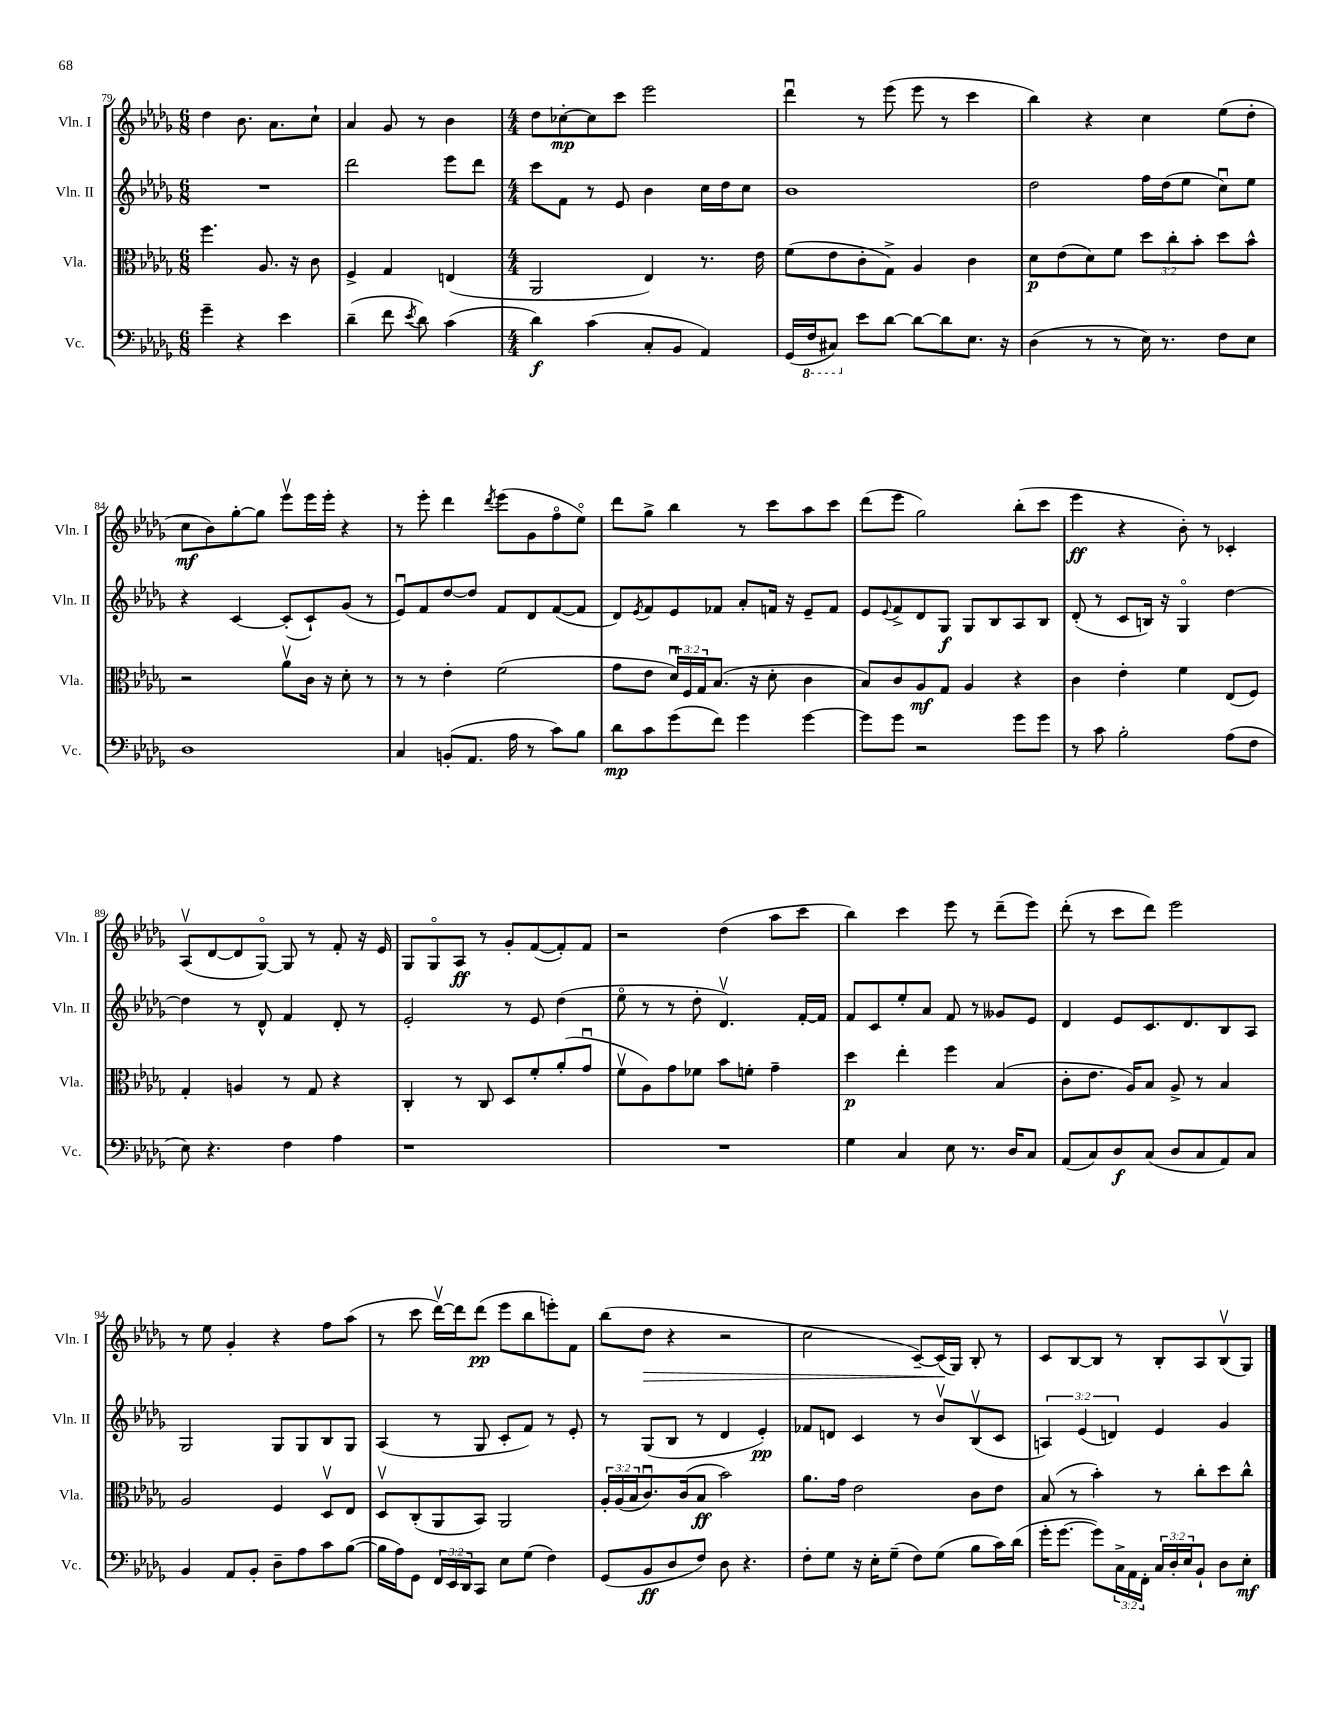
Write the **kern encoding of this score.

**kern	**kern	**kern	**kern
*staff4	*staff3	*staff2	*staff1
*clefF4	*clefC3	*clefG2	*clefG2
*k[b-e-a-d-g-]	*k[b-e-a-d-g-]	*k[b-e-a-d-g-]	*k[b-e-a-d-g-]
*M6/8	*M6/8	*M6/8	*M6/8
4g-~\	4.ff\	2.r	4dd-\
4r	.	.	8.b-\
.	8.A-/	.	.
.	.	.	8.a-\L
4e-\	.	.	.
.	16r	.	.
.	8c\	.	8cc`\J
=	=	=	=
(4d-~\	4F^/	2ddd-\	4a-/
8f\	4G-/	.	8g-/
8qe-/	.	.	.
8d-\)	.	.	8r
(4c\	(4E/	8eee-\L	4b-\
.	.	8ddd-\J	.
=	=	=	=
*M4/4	*M4/4	*M4/4	*M4/4
4d-\)	2AA-/	8ccc\L	8dd-\L
.	.	8f\J	[8cc-'\
(4c\	.	8r	8cc-\]
.	.	8e-/	8ccc\J
8C'/L	4E-/)	4b-\	2eee-\
8BB-/J	.	.	.
4AA-/)	8.r	16cc\LL	.
.	.	16dd-\J	.
.	.	8cc\J	.
.	16e-\	.	.
=	=	=	=
(16GG-/LL	(8f\L	1b-	4ddd-u\
16FF/J	.	.	.
8CC#/J)	8e-\	.	.
8e-\L	8c'\	.	8r
[8d-\J	8G-^\J)	.	(8eee-\
8d-\_L	4A-/	.	8eee-\
8d-\]	.	.	8r
8.E-\J	4c\	.	4ccc\
16r	.	.	.
=	=	=	=
(4D-\	8d-\L	2dd-\	4bb-\)
.	(8e-\	.	.
8r	8d-\)	.	4r
8r	8f\J	.	.
16E-\)	12dd-\L	16ff\LL	4cc\
8.r	.	(16dd-\J	.
.	12cc'\	.	.
.	.	8ee-\J	.
.	12b-'\J	.	.
8F\L	8dd-\L	8ccu\L)	(8ee-\L
8E-\J	8b-^^\J	8ee-\J	8dd-'\J
=	=	=	=
1D-	2r	4r	8cc\L
.	.	.	8b-\)
.	.	[4c/	[8gg-'\
.	.	.	8gg-\]J
.	8a-v\L	(8c'/]L	8eee-v\L
.	16c\Jk	8c`/)	16eee-\L
.	16r	.	16eee-'\JJ
.	8d-'\	(8g-/J	4r
.	8r	8r	.
=	=	=	=
4C/	8r	8e-u/L)	8r
.	8r	8f/	8eee-'\
(8BB'/L	4e-'\	[8dd-/	4ddd-\
8.AA-/J	.	8dd-/]J	.
.	.	.	8qddd-/
.	(2f\	8f/L	(8eee-\L
16A-\	.	.	.
8r	.	8d-/	8g-\
8c\L)	.	([8f/	8ffo\
8B-\J	.	8f/]J	8ee-o\J)
=	=	=	=
8d-\L	8g-\L	8d-/L)	8ddd-\L
.	.	8qe-/	.
8c\	8e-\J	8f/	8gg-^\J
(8g-\	24d-u/LL)	8e-/	4bb-\
.	24F/	.	.
.	24G-/J	.	.
8f\J)	(8.B-/J	8f-/J	.
4g-\	.	8a-'/L	8r
.	16r	.	.
.	8d-'\	16f/Jk	8ccc\L
.	.	16r	.
[4g-\	4c\	8e-~/L	8aa-\
.	.	8f/J	8ccc\J
=	=	=	=
8g-\]L	8B-/L)	8e-/L	(8ddd-\L
.	.	8qqe-/	.
8g-\J	8c/	8f^/	8eee-\J
2r	8A-/	8d-/	2gg-\)
.	8G-/J	8G-/J	.
.	4A-/	8G-/L	.
.	.	8B-/	.
8g-\L	4r	8A-/	(8bb-'\L
8g-\J	.	8B-/J	8ccc\J
=	=	=	=
8r	4c\	(8d-'/	4eee-\
8c\	.	8r	.
2B-'\	4e-'\	8c/L	4r
.	.	16B/Jk)	.
.	.	16r	.
.	4f\	4G-o/	8b-'\)
.	.	.	8r
(8A-\L	(8E-/L	[4dd-\	4c-'/
8F\J	8F/J)	.	.
=	=	=	=
8E-\)	4G-'/	4dd-\]	(8A-v/L
4.r	.	.	[8d-/
.	4A/	8r	8d-/]
.	.	8d-^^/	[8G-o/J)
4F\	8r	4f/	8G-/]
.	8G-/	.	8r
4A-\	4r	8d-'/	8f'/
.	.	8r	16r
.	.	.	16e-/
=	=	=	=
1r	4C'/	2e-'/	8G-/L
.	.	.	8G-o/
.	8r	.	8A-/J
.	8C/	.	8r
.	8D-/L	8r	8g-'/L
.	8f'/	8e-/	([8f/
.	(8a-'/	(4dd-\	8f'/])
.	8g-u/J	.	8f/J
=	=	=	=
1r	8fv\L	8ee-o\	2r
.	8A-\)	8r	.
.	8g-\	8r	.
.	8f-\J	8dd-'\	.
.	8b-\L	4.d-v/)	(4dd-\
.	8f'\J	.	.
.	4g-~\	.	8aa-\L
.	.	[16f'/LL	8ccc\J
.	.	16f/]JJ	.
=	=	=	=
4G-\	4dd-\	8f/L	4bb-\)
.	.	8c/	.
4C/	4ee-'\	8ee-'/	4ccc\
.	.	8a-/J	.
8E-\	4ff\	8f/	8eee-\
8.r	.	8r	8r
.	(4B-/	8g--/L	(8ddd-~\L
16D-/LK	.	.	.
8C/J	.	8e-/J	8eee-\J)
=	=	=	=
(8AA-/L	8c'\L	4d-/	(8ddd-'\
8C/)	8.e-\J	.	8r
8D-/	.	8e-/L	8ccc\L
.	16A-/LK)	.	.
(8C/J	8B-/J	8.c/	8ddd-\J)
8D-/L	8A-^/	.	2eee-\
.	.	8.d-/	.
8C/	8r	.	.
8AA-/)	4B-/	8B-/	.
8C/J	.	8A-/J	.
=	=	=	=
4BB-/	2A-/	2G-/	8r
.	.	.	8ee-\
8AA-/L	.	.	4g-'/
8BB-'/J	.	.	.
8D-~\L	4F/	8G-/L	4r
8A-\	.	8G-/	.
8c\	8D-v/L	8B-/	8ff\L
([8B-\J	8E-/J	8G-/J	(8aa-\J
=	=	=	=
16B-\]LL	8D-v/L	(4A-/	8r
16A-\J)	.	.	.
8GG-\J	(8C'/	.	8ccc\
24FF/LL	8AA-/	8r	[16ddd-v\LL)
24EE-/	.	.	.
.	.	.	16ddd-\]J
24DD-/J	.	.	.
8CC/J	8BB-/J)	8G-/	(8ddd-\J
8E-\L	2AA-/	8c'/L	8eee-\L
(8G-\J	.	8f/J)	8bb-\
4F\)	.	8r	8eee'\)
.	.	8e-'/	8f\J
=	=	=	=
(8GG-/L	24A-'/LL	8r	(8bb-\L
.	(24A-/	.	.
.	24B-/J	.	.
8BB-/	8.cu/)	(8G-/L	8dd-\J
8D-/	.	8B-/J	4r
.	(16c/k	.	.
8F/J)	8B-/J	8r	.
8D-\	2b-\)	4d-/	2r
4.r	.	.	.
.	.	4e-'/)	.
=	=	=	=
8F'\L	8.a-\L	8f-/L	2cc\
8G-\J	.	8d/J	.
.	16g-\Jk	.	.
16r	2e-\	4c/	.
16E-'\LK	.	.	.
(8G-~\J	.	.	.
8F\L)	.	8r	[8c~/L)
(8G-\J	.	8b-v/L	(16c/]L
.	.	.	16G-/JJ)
8B-\L	8c\L	(8B-v/	8B-'/
16c\L)	8e-\J	8c/J	8r
(16d-\JJ	.	.	.
=	=	=	=
16g-'\LK	(8B-/	6A/)	8c/L
[8.g-\J	.	.	.
.	8r	.	[8B-/
.	.	(6e-/	.
8g-\]L)	4b-'\)	.	8B-/]J
.	.	6d/)	.
24C^\L	.	.	8r
24AA-\	.	.	.
24FF'\JJ	.	.	.
24C/LL	8r	4e-/	8B-'/L
24D-'/	.	.	.
24E-/J	.	.	.
8BB-`/J	8cc'\L	.	8A-/
8D-\L	8dd-\	4g-/	(8B-v/
8E-'\J	8cc^^\J	.	8G-/J)
==	==	==	==
*-	*-	*-	*-
